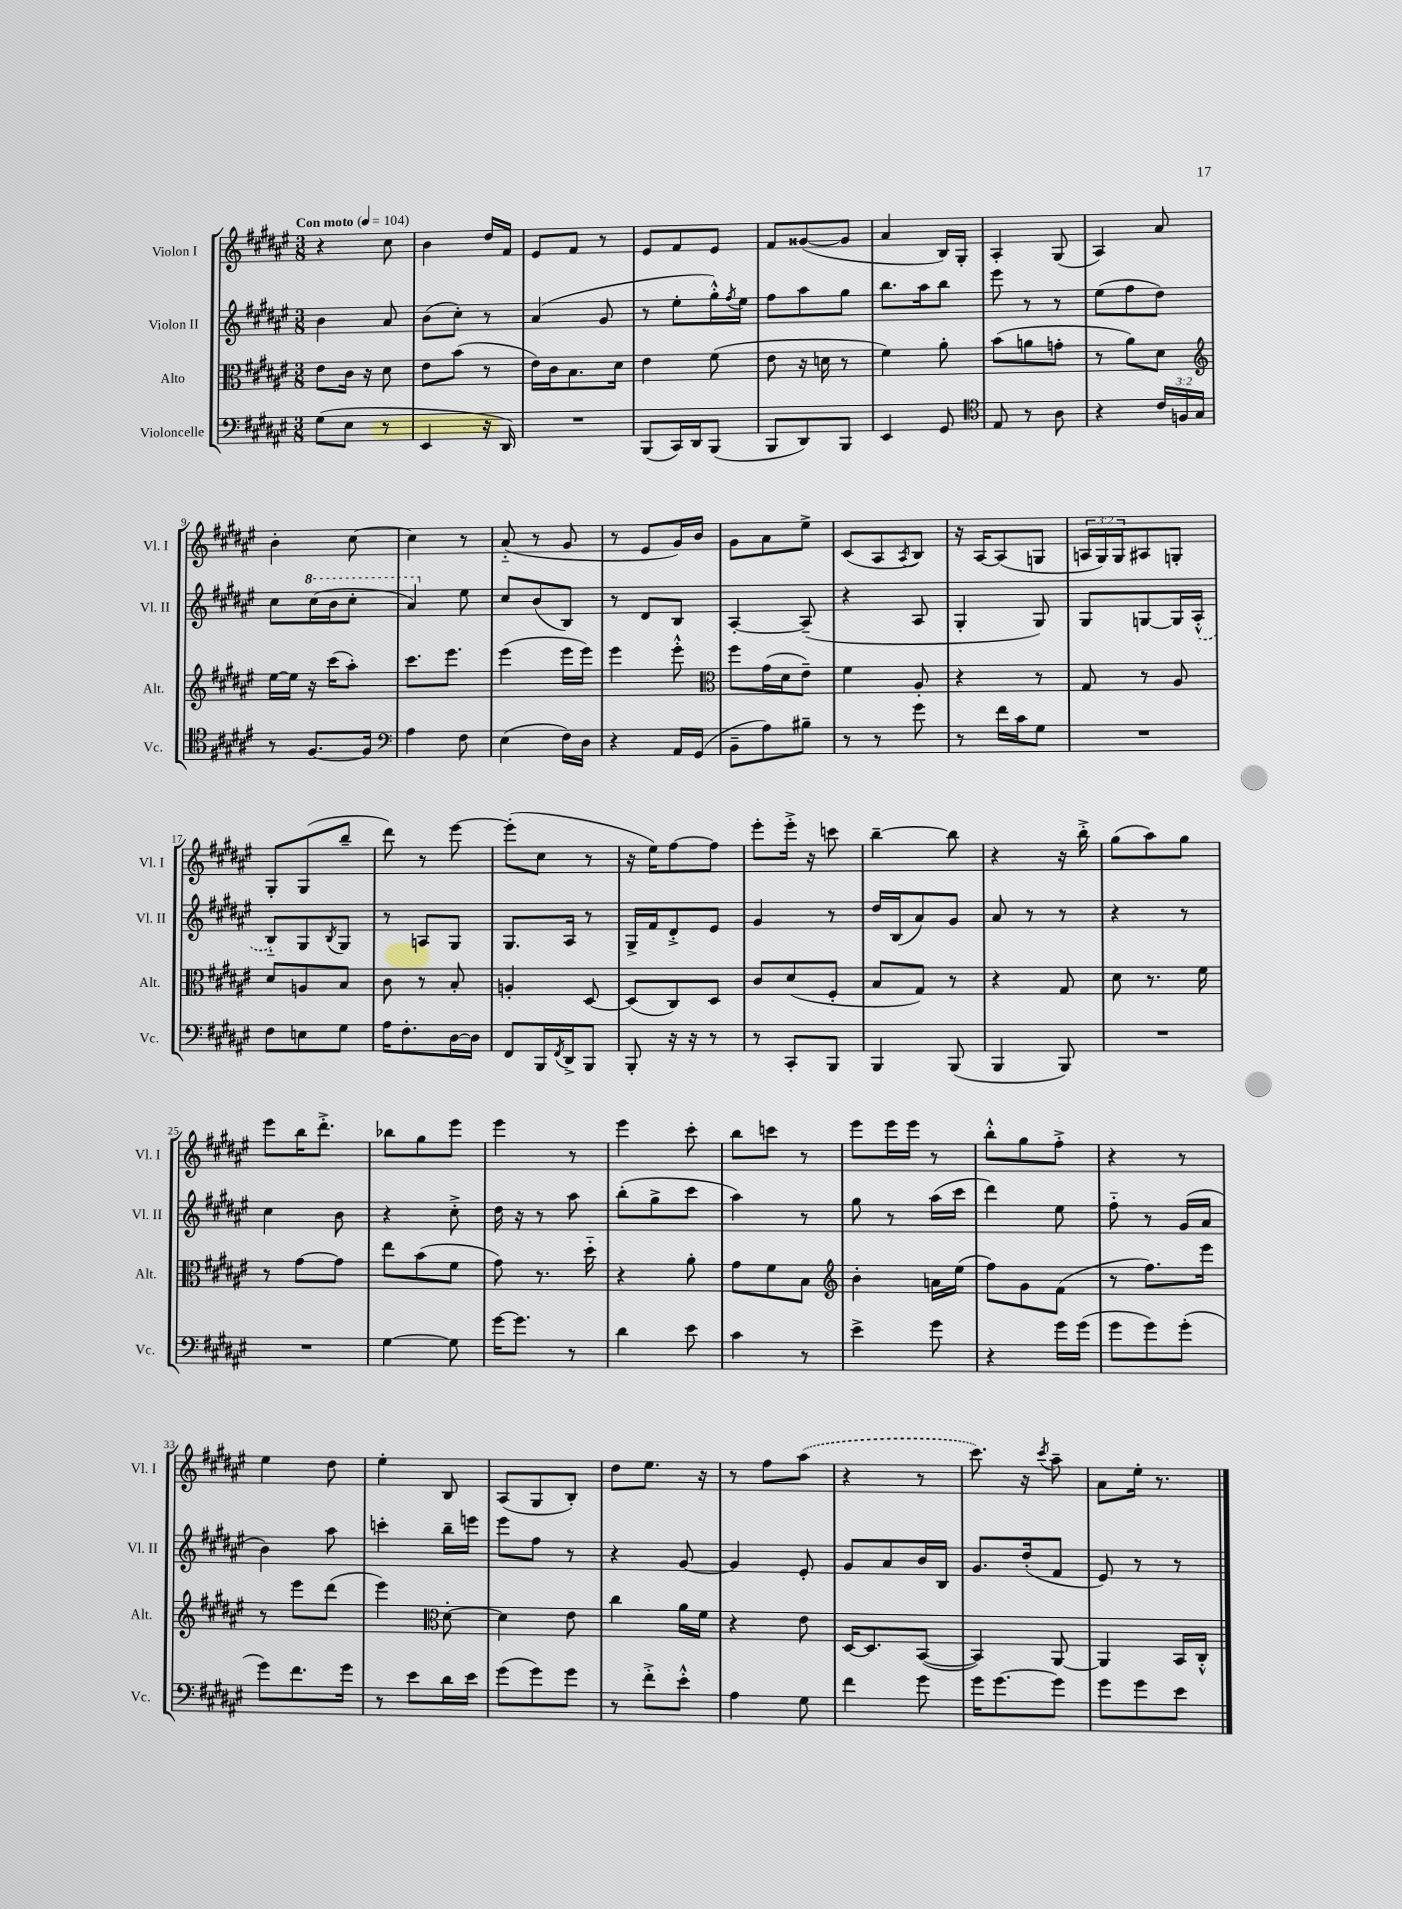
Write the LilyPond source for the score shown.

<<
\new StaffGroup <<
\new Staff = "s0" \with { instrumentName = "Violon I" shortInstrumentName = "Vl. I" } {
    \clef treble \key fis \major \numericTimeSignature \time 3/8 \override Staff.TupletNumber.text = #tuplet-number::calc-fraction-text \tempo "Con moto" 4 = 104
    r4 cis''8 |
    b'4 dis''16 fis'16 |
    eis'8 fis'8 r8 |
    eis'8 fis'8 eis'8 |
    fis'8 gisis'8~( gisis'8 |
    ais'4 b16) gis16-. |
    ais4-. gis8( |
    ais4) ais'8 |
    b'4-. cis''8~ |
    cis''4 r8 |
    ais'8-_( r8 gis'8 |
    r8 eis'8 gis'16) b'16 |
    gis'8 ais'8 eis''8-> |
    cis'8( ais8 \acciaccatura { ais8 } b8) |
    r16 ais16~ ais8( g8 |
    \tuplet 3/2 { a16 gis16) gis16 } ais8 g8-. |
    gis8-. gis8( b''8-- |
    dis'''8) r8 eis'''8~ |
    eis'''8-.( cis''8 r8 |
    r16 eis''16) fis''8~ fis''8 |
    eis'''8-. eis'''16-.-> r16 c'''8 |
    b''4~-- b''8 |
    r4 r16 b''16-.-> |
    gis''8( ais''8) gis''8 |
    eis'''8 b''16 dis'''8.-.-> |
    bes''8 gis''8 eis'''8 |
    eis'''4 r8 |
    eis'''4 cis'''8-. |
    b''8 c'''8 r8 |
    eis'''8 eis'''16 eis'''16 r8 |
    b''8-.-^ gis''8 fis''8-.-> |
    r4 r8 |
    eis''4 dis''8 |
    eis''4-. b8 |
    ais8( gis8 b8-.) |
    dis''8 eis''8. r16 |
    r8 fis''8 \once \slurDashed ais''8( |
    r4 r8 |
    cis'''8.) r16 \acciaccatura { cis'''8 } ais''8-- |
    ais'8 eis''16-. r8. \bar "|." |
}
\new Staff = "s1" \with { instrumentName = "Violon II" shortInstrumentName = "Vl. II" } {
    \clef treble \key fis \major \numericTimeSignature \time 3/8
    b'4 ais'8 |
    b'8( cis''8-.) r8 |
    ais'4( gis'8 |
    r8 eis''8-. gis''16-.-^) \acciaccatura { fis''8 } eis''16 |
    fis''8 ais''8 gis''8 |
    b''8. ais''16 b''8 |
    eis'''8 r8 r8 |
    eis''8( fis''8 dis''8) |
    cis''8 \ottava #1 cis'''16( b''16 cis'''8-. |
    ais''4) \ottava #0 eis''8 |
    cis''8 b'8( b8) |
    r8 dis'8 b8 |
    ais4~-. ais8--( |
    r4 ais8 |
    gis4-. gis8) |
    gis8 g8~ g16 \once \slurDashed ais16-.-^( |
    b8-_) gis8 \acciaccatura { b8 } gis8 |
    r8 a8 gis8 |
    gis8. ais16 r8 |
    gis16-> fis'16 dis'8-.-> eis'8 |
    gis'4 r8 |
    dis''16 b16( ais'8) gis'8 |
    ais'8 r8 r8 |
    r4 r8 |
    cis''4 b'8 |
    r4 cis''8-.-> |
    dis''16 r16 r8 ais''8 |
    b''8-.( gis''8-> cis'''8 |
    ais''4) r8 |
    gis''8 r8 ais''16( cis'''16 |
    dis'''4) eis''8 |
    fis''8-_ r8 gis'16( ais'16 |
    b'4) ais''8 |
    c'''4-. b''16-- e'''16 |
    eis'''8 fis''8 r8 |
    r4 gis'8~ |
    gis'4 eis'8-. |
    gis'8 ais'8 b'16 b16 |
    gis'8. dis''16-.( fis'8 |
    eis'8) r8 r8 \bar "|." |
}
\new Staff = "s2" \with { instrumentName = "Alto" shortInstrumentName = "Alt." } {
    \clef alto \key fis \major \numericTimeSignature \time 3/8
    eis'8 cis'16 r16 dis'8 |
    eis'8 b'8( r8 |
    eis'16) cis'16 b8. dis'16 |
    eis'4 fis'8( |
    eis'8 r16 d'16 r8 |
    fis'4) ais'8-. |
    b'8( a'8 g'8-. |
    r8 ais'8) dis'8 |
    \clef treble eis''16~ eis''16 r16 cis'''16( ais''8-.) |
    cis'''8. eis'''8. |
    eis'''4( eis'''16 eis'''16) |
    eis'''4 eis'''8-.-^ |
    \clef alto fis''8 gis'16( dis'16 eis'8--) |
    fis'4 ais8-. |
    r4 r8 |
    gis8 r8 ais8 |
    dis'8 a8 b8 |
    cis'8 r8 b8-. |
    a4-. dis8~ |
    dis8( cis8) dis8 |
    cis'8 dis'8( fis8-. |
    b8 gis8) r8 |
    r4 gis8 |
    dis'8 r8. fis'16 |
    r8 gis'8~ gis'8 |
    eis''8 b'8( fis'8 |
    gis'8) r8. dis''16-_ |
    r4 ais'8-. |
    gis'8 fis'8 b8 |
    \clef treble b'4-. a'16 eis''16( |
    fis''8) gis'8 fis'8( |
    r8 fis''8.) eis'''16 |
    r8 eis'''8 dis'''8( |
    eis'''4) \clef alto dis'8~-. |
    dis'4 eis'8 |
    cis''4 ais'16 fis'16 |
    r4 eis'8 |
    dis16~ dis8. b,8~( |
    b,4) ais,8~ |
    ais,4 b,16 cis16-.-^ \bar "|." |
}
\new Staff = "s3" \with { instrumentName = "Violoncelle" shortInstrumentName = "Vc." } {
    \clef bass \key fis \major \numericTimeSignature \time 3/8 \override Staff.TupletNumber.text = #tuplet-number::calc-fraction-text
    gis8( eis8 r8 |
    eis,4 r16 dis,16) |
    R4. |
    b,,8( cis,16) dis,16 b,,8( |
    b,,8 dis,8) b,,8 |
    eis,4 gis,8 |
    \clef tenor eis8 r8 ais8 |
    r4 \tuplet 3/2 { cis'16 f16 gis16 } |
    r8 fis8.~ fis16 |
    \clef bass ais4 fis8 |
    eis4( fis16) dis16 |
    r4 ais,16 gis,16( |
    b,8-- ais8) bis8-- |
    r8 r8 gis'8 |
    r8 fis'16 cis'16 gis8 |
    R4. |
    fis8 e8 gis8 |
    ais16 fis8.-. dis16~ dis16 |
    fis,8 b,,16 \acciaccatura { fis,8 } dis,16-> b,,8 |
    b,,8-. r16 r16 r8 |
    r8 cis,8-. b,,8 |
    b,,4 b,,8( |
    b,,4 b,,8) |
    R4. |
    R4. |
    gis4~ gis8 |
    gis'16~ gis'8. r8 |
    dis'4 eis'8 |
    cis'4 r8 |
    eis'4-> gis'8 |
    r4 gis'16 gis'16( |
    gis'8 gis'8) gis'8-.( |
    gis'8) fis'8. gis'16 |
    r8 eis'8 dis'16 eis'16 |
    gis'8( gis'8) gis'8 |
    r8 fis'8-.-> eis'8-.-^ |
    ais4 gis8 |
    fis'4 gis'8 |
    gis'16 gis'8.~ gis'8 |
    gis'8 gis'8 eis'8 \bar "|." |
}
>>
>>
